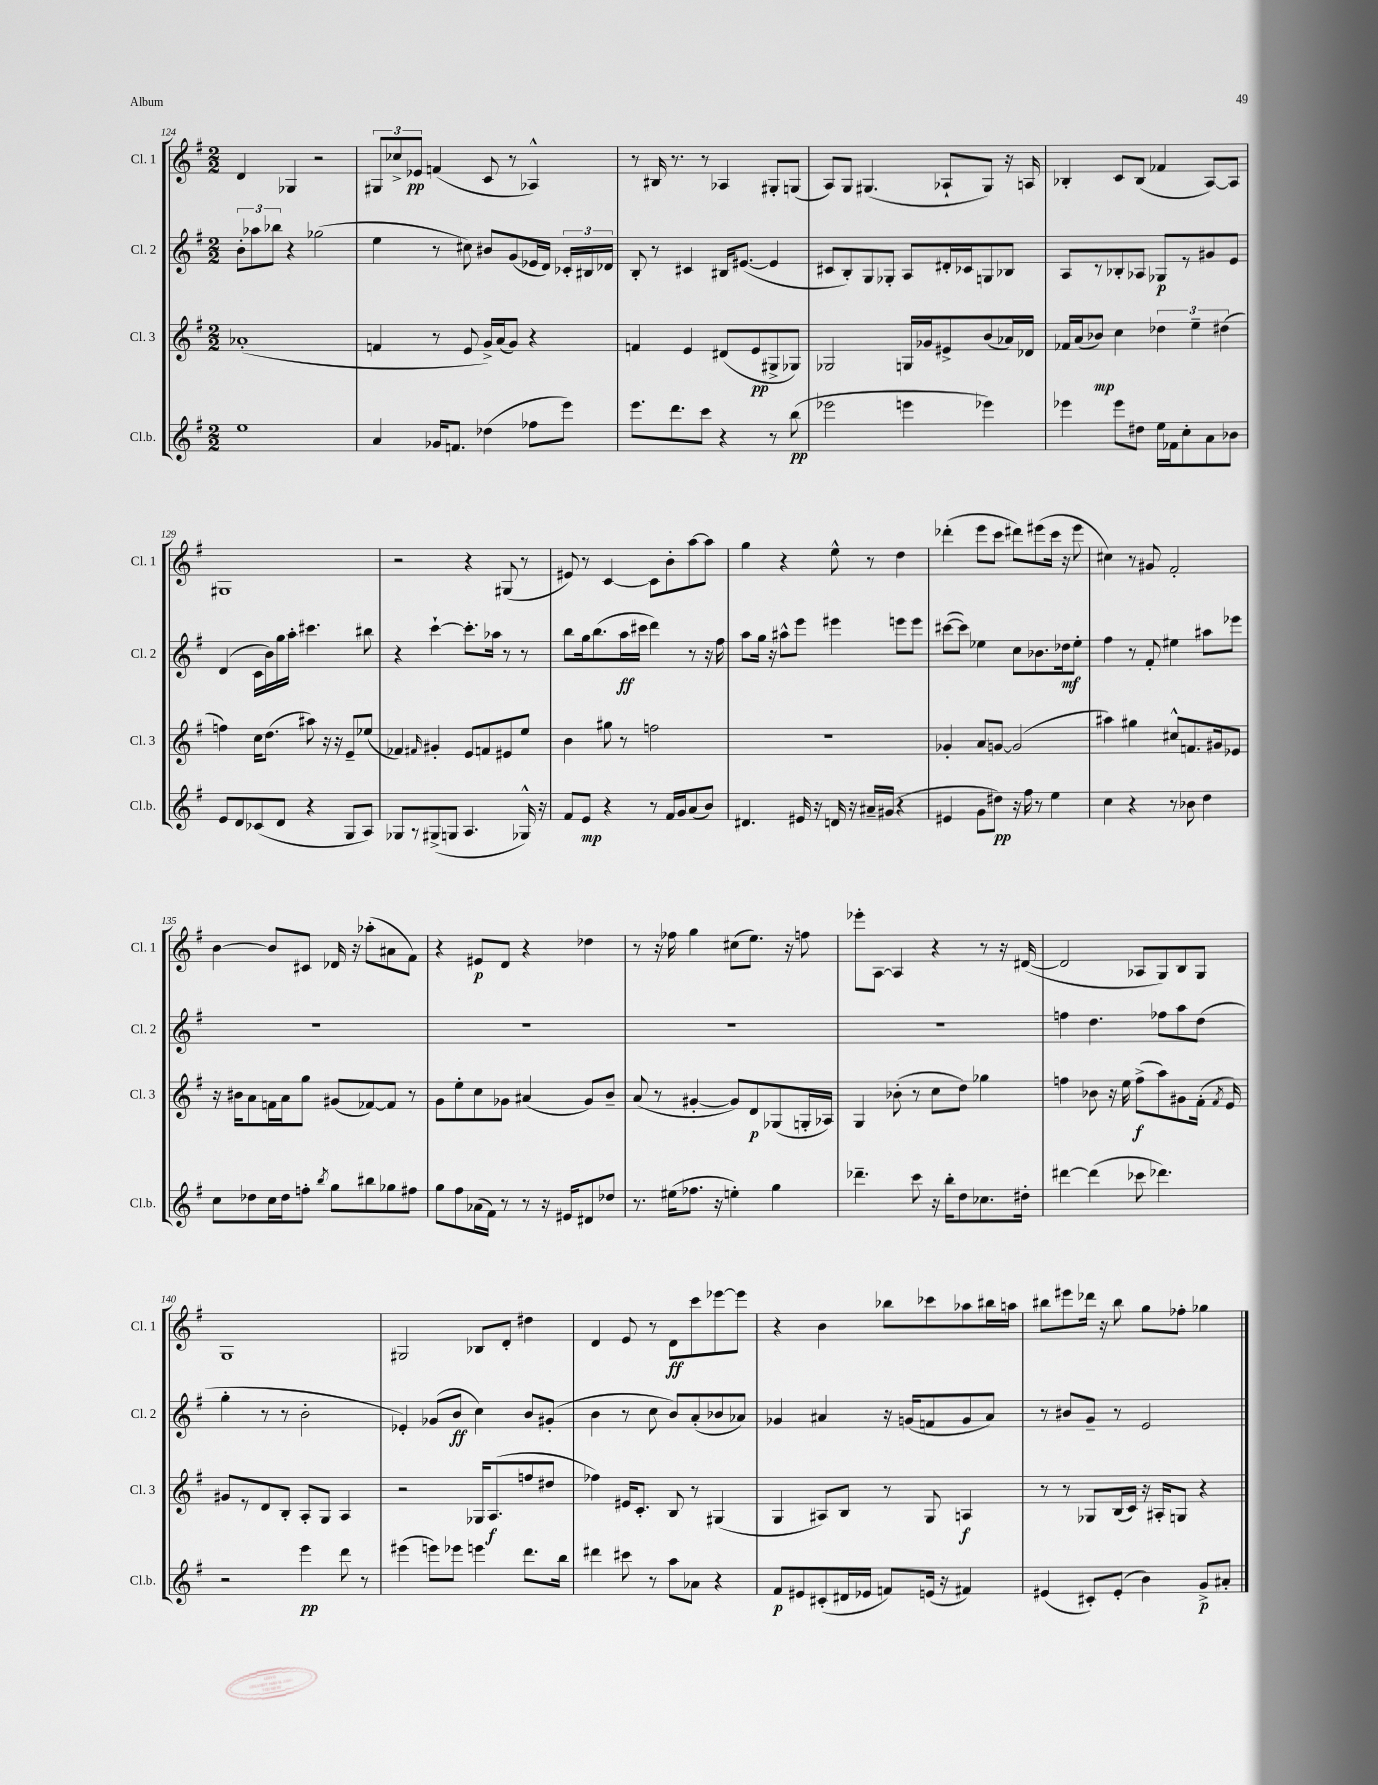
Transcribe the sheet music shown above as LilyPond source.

<<
\new StaffGroup <<
\new Staff = "s0" \with { instrumentName = "Cl. 1" shortInstrumentName = "Cl. 1" } {
    \clef treble \key g \major \numericTimeSignature \time 2/2
    \autoBeamOff d'4 ges4 r2 |
    \tuplet 3/2 { gis8[ ces''8-> ees'8]\pp } f'4( c'8 r8 aes4-^) |
    r8 bis16 r8. r8 aes4 gis8[-. g8]( |
    a8[) g8] gis4.( aes8[-! gis8]) r16 a16 |
    bes4-. c'8[ bes8]( fes'4 a8[~) a8] |
    gis1 |
    r2 r4 gis8( r8 |
    eis'8) r8 c'4~ c'8[ b'8-. a''8~ a''8] |
    g''4 r4 e''8-^ r8 d''4 |
    des'''4-.( e'''8[ c'''8] dis'''8[) eis'''8( c'''16] r16 eis'''8 |
    cis''4) r8 gis'8 fis'2-. |
    b'4~ b'8[ cis'8] des'16 r16 aes''8[-.( ais'8 fis'8]) |
    r4 eis'8[\p d'8] r4 des''4 |
    r8 r16 fes''16 g''4 cis''8[( e''8.]) r16 f''8 |
    ees'''8[-. a8]~ a4 r4 r8 r16 dis'16~( |
    dis'2 aes8[ g8) b8 g8] |
    g1 |
    gis2 bes8[ d'8]-. dis''4 |
    d'4 e'8 r8 d'8[\ff c'''8 ees'''8~ ees'''8] |
    r4 b'4 bes''8[ ces'''8 aes''8 bis''16 a''16] |
    bis''8[ eis'''8 des'''16] r16 bis''8 g''8[ fes''8]-. ges''4 \bar "|." |
}
\new Staff = "s1" \with { instrumentName = "Cl. 2" shortInstrumentName = "Cl. 2" } {
    \clef treble \key g \major \numericTimeSignature \time 2/2
    \autoBeamOff \tuplet 3/2 { b'8[-. aes''8 bes''8] } r4 ges''2( |
    e''4 r8 cis''8) bis'8[ g'8( ees'16 d'16]) \tuplet 3/2 { ces'16[-. bis16 des'16] } |
    b8-. r8 cis'4 bis16[ eis'8.]~( eis'4 |
    cis'8[ b8-.) g8 ges8]-. a8[ dis'16-. ces'16 g8 bes8] |
    a8[ r8 bes8-. aes8] ges8[\p r8 gis'8 e'8] |
    d'4( c'16[ b'16) g''16 a''16]-. cis'''4. bis''8 |
    r4 c'''4~-! c'''8.[-. aes''16] r8 r8 |
    b''8[ g''16 b''8.( a''16\ff cis'''16] d'''4) r8 r16 fis''16 |
    a''8[ g''16] r16 ais''8[-^ e'''8] eis'''4 e'''8[ e'''8] |
    cis'''8[~( cis'''8]) ees''4 c''8[ bes'8. des''16\mf ees''8]-. |
    fis''4 r8 fis'8-. eis''4 ais''8[ ees'''8] |
    R1 |
    R1 |
    R1 |
    R1 |
    f''4 d''4. fes''8[ a''8 d''8]( |
    g''4-. r8 r8 b'2-. |
    ees'4-.) ges'8[( b'8]\ff c''4) b'8[ gis'8]-.( |
    b'4 r8 c''8 b'8[) a'8-.( bes'8 aes'8]) |
    ges'4 ais'4 r16 g'16[( f'8 g'8 ais'8]) |
    r8 bis'8[ g'8]-- r8 e'2 \bar "|." |
}
\new Staff = "s2" \with { instrumentName = "Cl. 3" shortInstrumentName = "Cl. 3" } {
    \clef treble \key g \major \numericTimeSignature \time 2/2
    \autoBeamOff aes'1-.( |
    f'4 r8 e'8 g'16[->) a'16( g'8]) r4 |
    f'4 e'4 dis'8[( e'8\pp gis8-> ges8]) |
    ges2 g16[ ges'16 eis'8-> b'8( aes'16) des'16] |
    fes'16[ a'16( bes'8]\mp) c''4 \tuplet 3/2 { des''4 e''4-- dis''4( } |
    f''4) c''16[ d''8.]( ais''8) r16 r16 e'8[-- ees''8]( |
    fes'4) \grace { fis'16 } gis'4-. e'8[ f'8 eis'8 e''8] |
    b'4 gis''8 r8 f''2 |
    R1 |
    ges'4-. a'8[ g'8]~ g'2( |
    ais''4) gis''4 cis''8[-^ f'8. gis'16 ees'8] |
    r16 bis'16[ a'8 f'16 a'16 g''8] gis'8[( fes'8~) fes'8] r8 |
    g'8[ e''8-. c''8 ges'8] ais'4( ges'8[) b'8]-- |
    a'8( r8 gis'4~-. gis'8[) d'8\p ges8( g16-. aes16]) |
    g4 bes'8-.( r8 c''8[ d''8]) ges''4 |
    f''4 bes'8 r16 e''16 f''8[->\f( a''8) gis'8 fis'16]-.( \acciaccatura { fis'8 } e'16) |
    gis'8[ r8 d'8 b8]-. a8[-. g8] a4 |
    r2 ges16[ a8.\f( f''8 dis''8] |
    fes''4) eis'16[ c'8.]-. b8 r8 gis4( |
    g4 ais8[) b8] r8 g8 a4\f |
    r8 r8 ges8[ b16( c'16]) r16 ais16[-. g8] r4 \bar "|." |
}
\new Staff = "s3" \with { instrumentName = "Cl.b." shortInstrumentName = "Cl.b." } {
    \clef treble \key g \major \numericTimeSignature \time 2/2
    \autoBeamOff e''1 |
    a'4 ges'16[ f'8.] des''4( fes''8[ e'''8]) |
    e'''8.[ d'''8. c'''8] r4 r8 b''8\pp( |
    ees'''2 e'''4 ees'''4) |
    ees'''4 ees'''8[ dis''8] e''16[ fes'16 c''8-. a'8 bes'8] |
    e'8[ d'8 ces'8( d'8] r4 g8[ a8]) |
    ges8[ r8 gis8->( g8] a4. ges16-^) r16 |
    fis'8[ e'8]\mp r4 r8 fis'16[ g'16 a'8( b'8]) |
    dis'4. eis'16 r16 d'16 r16 ais'16[-- gis'16]( r4 |
    eis'4 g'8[ dis''8]\pp) r16 fis''16 r8 e''4 |
    c''4 r4 r8 bes'8 d''4 |
    c''8[ des''8 c''16 des''16 f''8]-. \acciaccatura { b''8 } g''8[ bis''8 ges''8 fis''8] |
    g''8[ fis''8 aes'16( fis'16]) r8 r8 r16 eis'16[ dis'8 des''8] |
    r8. eis''16[( fes''8.] r16 e''4-.) g''4 |
    des'''4.-- c'''8 r16 b''16[-. d''8 ces''8. dis''16]-. |
    dis'''4~ dis'''4( ces'''8 des'''4.) |
    r2 e'''4\pp d'''8 r8 |
    eis'''4( e'''8[) ees'''8] e'''4 d'''8.[ b''16] |
    dis'''4 cis'''8 r8 a''8[ aes'8] r4 |
    fis'8[\p eis'8 cis'8-.( dis'16 ees'16] f'8[) e'16]( r16 fis'4) |
    eis'4( cis'8[-.) eis'8]-.( b'4) g'8[->\p ais'8]-. \bar "|." |
}
>>
>>
\layout { \context { \Score currentBarNumber = #124 } }
